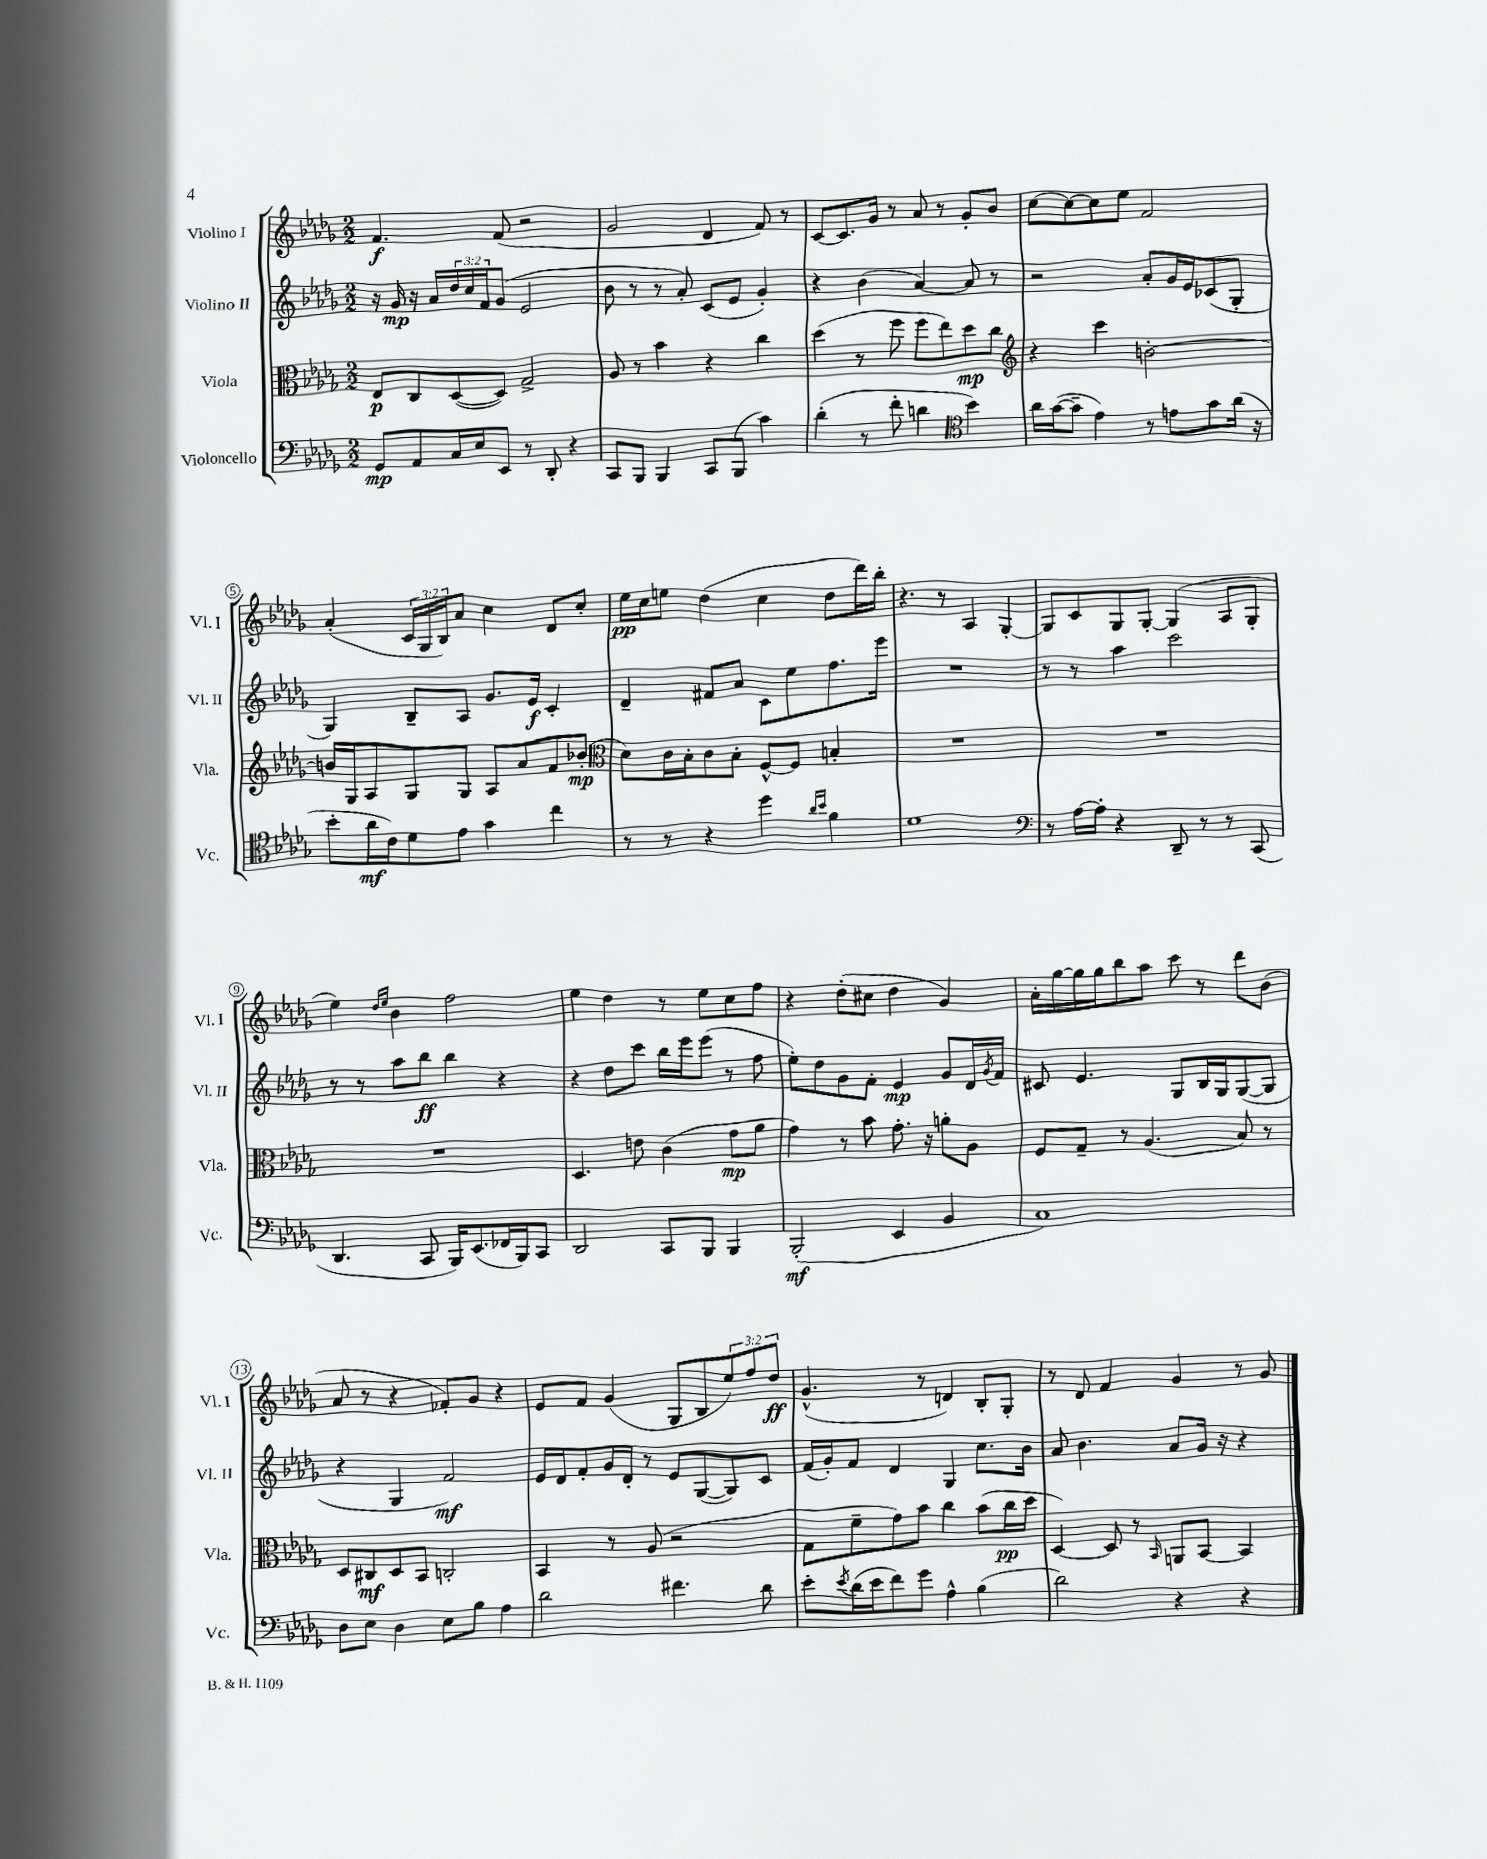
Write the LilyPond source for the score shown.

<<
\new StaffGroup <<
\new Staff = "s0" \with { instrumentName = "Violino I" shortInstrumentName = "Vl. I" } {
    \clef treble \key des \major \numericTimeSignature \time 2/2 \override Staff.TupletNumber.text = #tuplet-number::calc-fraction-text
    f'4.\f f'8( r2 |
    ges'2 des'4 f'8) r8 |
    c'8~ c'8. ges'16 r8 aes'8 r8 ges'8-. bes'8 |
    c''8~ c''8~ c''8 ees''8 f'2 |
    aes'4-.( \tuplet 3/2 { c'16 ges16 bes16) } aes'8 c''4 des'8 c''8-. |
    ees''16\pp c''16 e''8 des''4( c''4 des''8 des'''16) bes''16-. |
    r4. r8 aes4 ges4~-. |
    ges8 c'8 ges8 ges8~-. ges4( aes8 ges8-. |
    ees''4) \grace { des''16 ees''16 } bes'4 f''2 |
    ees''4 des''4 r8 ees''8 c''8 f''8 |
    r4 des''8-.( cis''8 des''4 ges'4) |
    aes'16-. ges''16~ ges''16 ges''16 bes''8 aes''8 c'''8 r8 des'''8 bes'8( |
    aes'8 r8 r4 fes'8-.) ges'8 r4 |
    ees'8 f'8 ges'4( ges8 bes8 \tuplet 3/2 { ees''8) f''8 des''8\ff } |
    ges'4.-^( r8 d'4) bes8-. ges8-. |
    r8 des'8 f'4 ges'4 r8 ges'8 \bar "|." |
}
\new Staff = "s1" \with { instrumentName = "Violino II" shortInstrumentName = "Vl. II" } {
    \clef treble \key des \major \numericTimeSignature \time 2/2 \override Staff.TupletNumber.text = #tuplet-number::calc-fraction-text
    r16 ges'16\mp r16 aes'16 \tuplet 3/2 { des''16 c''16 f'16 } ges'8( ees'2 |
    bes'8 r8 r8 aes'8-.) c'8( ees'8 ges'4-.) |
    r4 bes'4( aes'4~) aes'8 r8 |
    r2 aes'8-. ges'16 ees'16 ces'8( ges8-. |
    ges4) bes8-- aes8 ges'8. ees'16\f c'4-. |
    des'4-- fis'8 aes'8 c'8 ees''8 f''8. ees'''16 |
    R1 |
    r8 r8 aes''4 c'''2 |
    r8 r8 aes''8 bes''8\ff bes''4 r4 |
    r4 des''8 c'''8 bes''16 ees'''16 ees'''8( r8 f''8 |
    ees''8-.) des''8 ges'8 f'8-. ees'4\mp ges'8 des'16 \acciaccatura { ges'8 } f'16 |
    cis'8 ees'4. ges8 bes16 ges16 ges8~( ges8 |
    r4 ges4 f'2\mf) |
    ees'16 des'16 f'8-. ges'16 des'16-. r8 ees'8 ges8~( ges8) c'8 |
    f'16( ges'16-.) f'8 des'4 ges4 c''8. bes'16 |
    aes'8 bes'4. aes'8 ges'16 r16 r4 \bar "|." |
}
\new Staff = "s2" \with { instrumentName = "Viola" shortInstrumentName = "Vla." } {
    \clef alto \key des \major \numericTimeSignature \time 2/2
    ees8\p c8 des8~( des8) ges2-> |
    aes8 r8 bes'4 r4 c''4 |
    des''4( r8 f''8 f''8 ees''8) des''8\mp c''8 |
    \clef treble r4 c'''4 b'2~-. |
    b'16 ges16 aes8 ges8 ges8 aes8 aes'8 f'8 bes'8-.\mp( |
    \clef alto des'8) c'16 bes16-. c'8 bes8-. f8~-^ f8 b4-. |
    R1 |
    R1 |
    R1 |
    des4. e'8 c'4( ges'8\mp aes'8 |
    ges'4) r8 bes'8 ges'8.-. r16 a'8-. aes8 |
    f8 ges8-- r8 aes4.( bes8) r8 |
    des8 cis8\mf des8 bes,8 c2-. |
    bes,4 r8 aes8( r2 |
    ges8 f'8-- ges'8) bes'8 c''4 bes'8( c''16\pp des''16 |
    des4~) des8 r8 \grace { bes,16 } a,8 bes,8~ bes,4 \bar "|." |
}
\new Staff = "s3" \with { instrumentName = "Violoncello" shortInstrumentName = "Vc." } {
    \clef bass \key des \major \numericTimeSignature \time 2/2
    ges,8\mp aes,8 c16 ees16 ees,8 r8 des,8-. r4 |
    c,8 bes,,8 bes,,4 c,8 bes,,8( c'4) |
    des'4-.( r8 f'8-. d'4 \clef tenor bes'4) |
    aes'16 ges'16~( ges'8-- ees'4) r8 e'8 ges'8 aes'16( r16 |
    bes'8-. aes'16\mf c'16) des'8 ees'8 ges'4 c''4 |
    r8 r8 r4 des''4 \grace { aes'16 bes'16 } f'4 |
    des'1 |
    \clef bass r8 aes16~ aes16-. r4 des,8-- r8 r8 c,8( |
    des,4. c,8 bes,,16) ees,8.( fes,16 bes,,16) c,8 |
    des,2 c,8 bes,,8 bes,,4 |
    bes,,2-.\mf( ees,4 bes,4 |
    c1) |
    des8 ees8 des4 ees8 bes8 aes4 |
    des'2 fis'4. des'8 |
    ees'8-. \acciaccatura { ees'8 } des'16( ees'16 f'8) ges'8 aes4-^ bes4( |
    des'2) r4 r4 \bar "|." |
}
>>
>>
\layout { \context { \Score \override BarNumber.stencil = #(make-stencil-circler 0.1 0.3 ly:text-interface::print) } }
